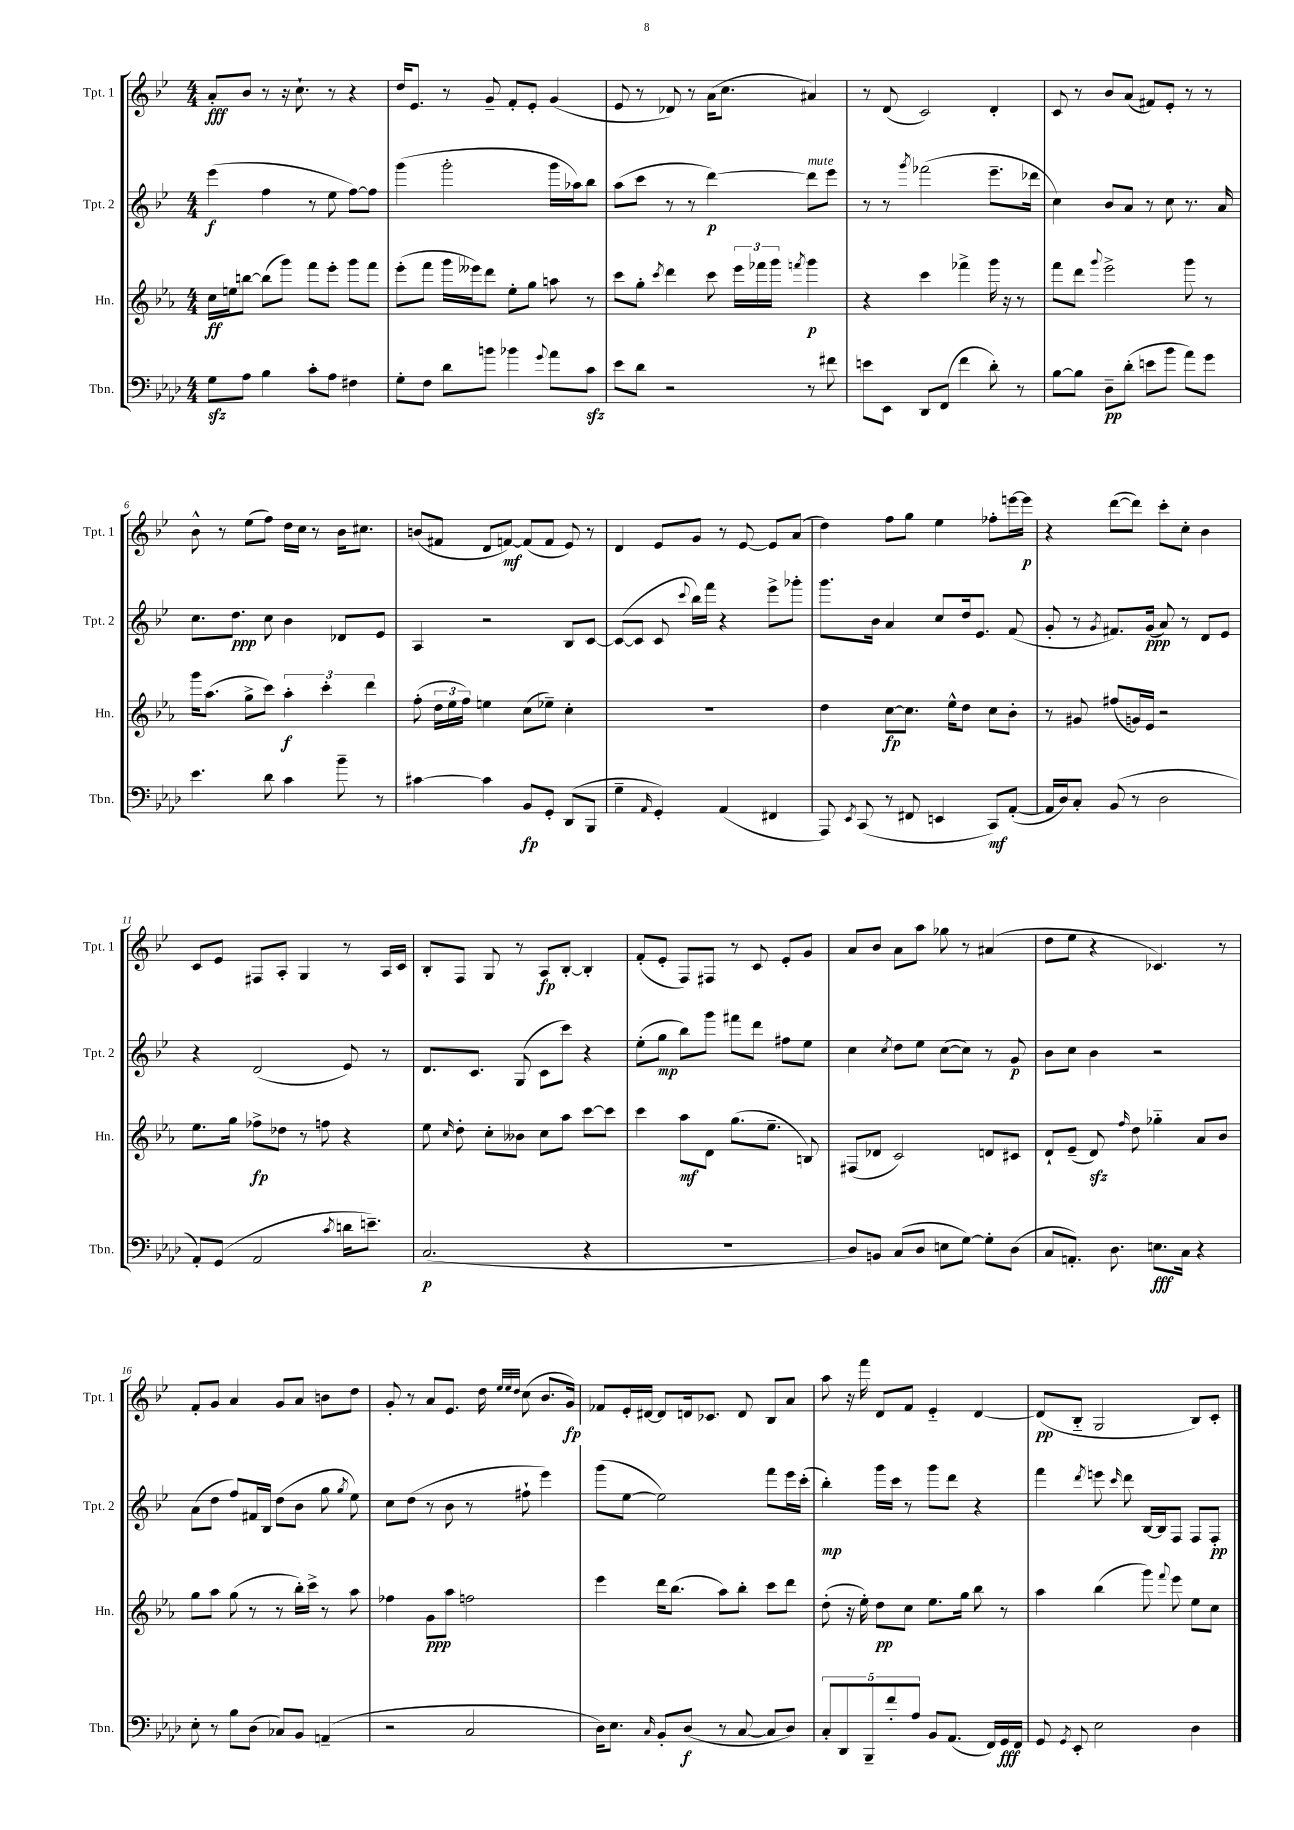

**kern	**dynam	**kern	**dynam	**kern	**dynam	**kern	**dynam
*part4	*part4	*part3	*part3	*part2	*part2	*part1	*part1
*staff4	*staff4	*staff3	*staff3	*staff2	*staff2	*staff1	*staff1
*I"Tbn.	*	*I"Hn.	*	*I"Tpt. 2	*	*I"Tpt. 1	*
*I'Tbn.	*	*I'Hn.	*	*I'Tpt. 2	*	*I'Tpt. 1	*
*clefF4	*	*clefG2	*	*clefG2	*	*clefG2	*
*k[b-e-a-d-]	*	*k[b-e-a-]	*	*k[b-e-]	*	*k[b-e-]	*
*M4/4	*	*M4/4	*	*M4/4	*	*M4/4	*
=1	=1	=1	=1	=1	=1	=1	=1
8Gzz\L	.	16cc\LL	ff	(4eee-\	f	8a'/L	fff
.	.	16een\J	.	.	.	.	.
8A-\J	.	[8bbn\J	.	.	.	8b-/J	.
4B-\	.	(8bb\L]	.	4ff\	.	8r	.
.	.	8ggg\J)	.	.	.	16r	.
.	.	.	.	.	.	8.cc`\	.
8c'\L	.	8fff\L	.	8r	.	.	.
8A-\J	.	8eee-'\J	.	8ee-\	.	8r	.
4F#X\	.	8ggg\L	.	[8ff\L)	.	4r	.
.	.	8fff\J	.	8ff\J]	.	.	.
=2	=2	=2	=2	=2	=2	=2	=2
8G'\L	.	(8eee-'\L	.	(4ggg\	.	16dd/KL	.
.	.	.	.	.	.	8.e-/J	.
8F\J	.	8fff\J	.	.	.	.	.
8d-\L	.	16ggg\LL	.	2ggg'\	.	8r	.
.	.	16eee--X\J)	.	.	.	.	.
8bn\J	.	8ddd\J	.	.	.	8g~/	.
4b-X\	.	8ee-'\L	.	.	.	8f'/L	.
.	.	8gg\J	.	.	.	8e-'/J	.
8qqg/	.	.	.	.	.	.	.
8a-\L	.	8aan\	.	16ggg\LL	.	(4g/	.
.	.	.	.	16aa-X\J)	.	.	.
8czz\J	.	8r	.	8bb-\J	.	.	.
=3	=3	=3	=3	=3	=3	=3	=3
8e-\L	.	8ccc\L	.	(8aa\L	.	8e-/	.
8d-\J	.	8gg'\J	.	8ccc\J	.	8r	.
.	.	8qccc/	.	.	.	.	.
2r	.	4ddd\	.	8r	.	8d-X/)	.
.	.	.	.	8r	.	8r	.
.	.	8ccc\	.	[4ddd\)	p	(16a\KL	.
.	.	.	.	.	.	8.cc\J	.
.	.	24eee-\LL	.	.	.	.	.
.	.	24fff-X\	.	.	.	.	.
.	.	24ggg\JJ	.	.	.	.	.
.	.	8qfffn/	.	.	.	.	.
!	!	!	!	!LO:TX:a:i:t=mute	!	!	!
8r	.	4ggg\	p	8ddd\L]	.	4a#X/)	.
8f#X\	.	.	.	8eee-\J	.	.	.
=4	=4	=4	=4	=4	=4	=4	=4
8en\L	.	4r	.	8r	.	8r	.
8EE-\J	.	.	.	8r	.	(8d/	.
.	.	.	.	8qggg/	.	.	.
8DD-/L	.	4ccc\	.	(2fff-X\	.	2c/)	.
(8FF/J	.	.	.	.	.	.	.
4f\	.	4fff-X^\	.	.	.	.	.
8d-'\)	.	16ggg\	.	8.eee-~\L	.	4d'/	.
.	.	16r	.	.	.	.	.
8r	.	8r	.	.	.	.	.
.	.	.	.	16ddd-X\Jk	.	.	.
=5	=5	=5	=5	=5	=5	=5	=5
[8B-\L	.	8fff\L	.	4cc\)	.	8c/	.
8B-\J]	.	8ddd\J	.	.	.	8r	.
.	.	8qqggg/	.	.	.	.	.
8D-~\L	pp	2eee-^\	.	8b-/L	.	8b-/L	.
(8d-'\J	.	.	.	8a/J	.	(8a/J	.
8en\L	.	.	.	8r	.	8f#X/L)	.
8b-\J	.	.	.	8cc\	.	8e-'/J	.
8a-\L)	.	8ggg\	.	8.r	.	8r	.
8g\J	.	8r	.	.	.	8r	.
.	.	.	.	16a/	.	.	.
!!LO:LB:g=z
=6	=6	=6	=6	=6	=6	=6	=6
4.e-\	.	16ggg\KL	.	8.cc\L	.	8b-^^\	.
.	.	(8.aa-\J	.	.	.	.	.
.	.	.	.	.	.	8r	.
.	.	.	.	8.dd\J	ppp	.	.
.	.	8gg^\L	.	.	.	(8ee-\L	.
8d-\	.	8ccc\J)	.	8cc\	.	8ff\J)	.
4c\	.	6aa-'\	f	4b-\	.	16dd\LL	.
.	.	.	.	.	.	16cc\JJ	.
.	.	.	.	.	.	8r	.
.	.	6ccc'\	.	.	.	.	.
8b-~\	.	.	.	8d-X/L	.	16b-\KL	.
.	.	.	.	.	.	8.cc#X\J	.
.	.	6ddd\	.	.	.	.	.
8r	.	.	.	8e-/J	.	.	.
=7	=7	=7	=7	=7	=7	=7	=7
[4c#X\	.	(8ff'\	.	4A/	.	(8bn/L	.
.	.	24dd\LL	.	.	.	8f#X/J	.
.	.	24ee-\	.	.	.	.	.
.	.	24ff\JJ)	.	.	.	.	.
4c#\]	.	4een\	.	2r	.	8d/L	.
.	.	.	.	.	.	[8fn/J)	mf
8BB-/L	fp	(8cc\L	.	.	.	(8f/L]	.
8GG'/J	.	8ee-X~\J)	.	.	.	8f/J	.
(8DD-/L	.	4cc'\	.	8B-/L	.	8e-/)	.
8BBB-/J	.	.	.	[8c/J	.	8r	.
=8	=8	=8	=8	=8	=8	=8	=8
4G~\	.	1r	.	(8c/L_	.	4d/	.
.	.	.	.	8c/J]	.	.	.
16qqAA-/	.	.	.	.	.	.	.
4GG'/)	.	.	.	8c/	.	8e-/L	.
.	.	.	.	8qqccc/	.	.	.
.	.	.	.	16bb-\LL)	.	8g/J	.
.	.	.	.	16fff\JJ	.	.	.
(4AA-/	.	.	.	4r	.	8r	.
.	.	.	.	.	.	[8e-/	.
4FF#X/	.	.	.	8eee-^\L	.	8e-/L]	.
.	.	.	.	8ggg-X'\J	.	(8a/J	.
=9	=9	=9	=9	=9	=9	=9	=9
8AAA-/)	.	4dd\	.	8.ggg\L	.	4dd\)	.
8qEE-/	.	.	.	.	.	.	.
(8CC/	.	.	.	.	.	.	.
.	.	.	.	16b-\Jk	.	.	.
8r	.	[8cc\L	fp	4a/	.	8ff\L	.
8FF#X/	.	8.cc\J]	.	.	.	8gg\J	.
4EEn/	.	.	.	8cc/L	.	4ee-\	.
.	.	16ee-^^\KL	.	.	.	.	.
.	.	8dd\J	.	16dd/k	.	.	.
.	.	.	.	8.e-/J	.	.	.
8CC/L)	mf	8cc\L	.	.	.	8ff-X'\L	.
([8AA-'/J	.	8b-'\J	.	(8f/	.	[16eeen\L	.
.	.	.	.	.	.	16eee\JJ]	p
=10	=10	=10	=10	=10	=10	=10	=10
16AA-/LL]	.	8r	.	8g'/	.	4r	.
16D-/J)	.	.	.	.	.	.	.
8C'/J	.	8g#X/	.	8r	.	.	.
.	.	.	.	8qg/	.	.	.
(8BB-/	.	(8ff#X/L	.	8.f#X/L)	.	([8ddd\L	.
8r	.	16gn/L)	.	.	.	8ddd\J])	.
.	.	16e-/JJ	.	(16g/Jk	ppp	.	.
2D-\	.	2r	.	8a/)	.	8ccc'\L	.
.	.	.	.	8r	.	8cc'\J	.
.	.	.	.	8d/L	.	4b-\	.
.	.	.	.	8e-/J	.	.	.
!!LO:LB:g=z
=11	=11	=11	=11	=11	=11	=11	=11
8AA-'/L)	.	8.ee-\L	.	4r	.	8c/L	.
(8GG/J	.	.	.	.	.	8e-/J	.
.	.	16gg\Jk	.	.	.	.	.
2AA-/	.	8ff-X^\L	fp	(2d/	.	8F#X/L	.
.	.	8dd-X\J	.	.	.	8A'/J	.
.	.	8r	.	.	.	4G/	.
.	.	8ffn\	.	.	.	.	.
8qc/	.	.	.	.	.	.	.
16dn\KL	.	4r	.	8e-/)	.	8r	.
8.en~\J)	.	.	.	.	.	.	.
.	.	.	.	8r	.	16A/LL	.
.	.	.	.	.	.	16c/JJ	.
=12	=12	=12	=12	=12	=12	=12	=12
(2.C/	p	8ee-\	.	8.d/L	.	8B-'/L	.
.	.	16qqcc/	.	.	.	.	.
.	.	8dd'\	.	.	.	8F/J	.
.	.	.	.	8.c/J	.	.	.
.	.	8cc'\L	.	.	.	8G/	.
.	.	8b--X\J	.	(8G/	.	8r	.
.	.	8cc\L	.	8c\L	.	8A/L	fp
.	.	8aa-\J	.	8ccc\J)	.	[8B-'/J	.
4r	.	[8ccc\L	.	4r	.	4B-'/]	.
.	.	8ccc\J]	.	.	.	.	.
=13	=13	=13	=13	=13	=13	=13	=13
1r	.	4ccc\	.	(8ee-'\L	.	(8f'/L	.
.	.	.	.	8gg\J	mp	8e-'/J	.
.	.	8aa-\L	mf	8bb-\L)	.	8F/L)	.
.	.	8d\J	.	8ggg\J	.	8F#X/J	.
.	.	(8.gg\L	.	8fff#X\L	.	8r	.
.	.	.	.	8ddd\J	.	8c/	.
.	.	8.ee-~\J	.	.	.	.	.
.	.	.	.	8ff#X\L	.	8e-'/L	.
.	.	8Bn/)	.	8ee-\J	.	8g/J	.
=14	=14	=14	=14	=14	=14	=14	=14
8D-/L)	.	(8F#X/L	.	4cc\	.	8a/L	.
8BBn/J	.	8d-X/J	.	.	.	8b-/J	.
.	.	.	.	8qcc/	.	.	.
(8C/L	.	2c/)	.	8dd\L	.	8a\L	.
8D-/J	.	.	.	8ee-\J	.	8aa\J	.
8En\L	.	.	.	([8cc\L	.	8gg-X\	.
[8G\J)	.	.	.	8cc\J])	.	8r	.
8G'\L]	.	8dn/L	.	8r	.	(4a#X/	.
(8D-\J	.	8c#X/J	.	8g/	p	.	.
=15	=15	=15	=15	=15	=15	=15	=15
8C/L	.	8d`/L	.	8b-\L	.	8dd\L	.
8.AAn'/J)	.	(8e-~/J	.	8cc\J	.	8ee-\J	.
.	.	8dzz/)	.	4b-\	.	4r	.
8.D-\	.	.	.	.	.	.	.
.	.	16qqff/	.	.	.	.	.
.	.	8dd\	.	.	.	.	.
8.En\L	fff	4gg-X\	.	2r	.	4.c-X/)	.
16C\Jk	.	.	.	.	.	.	.
4r	.	8a-/L	.	.	.	.	.
.	.	8b-/J	.	.	.	8r	.
!!LO:LB:g=z
=16	=16	=16	=16	=16	=16	=16	=16
8E-'\	.	8gg\L	.	(8a\L	.	8f'/L	.
8r	.	8aa-\J	.	8dd\J	.	8g/J	.
8B-\L	.	(8gg\	.	8ff/L)	.	4a/	.
(8D-\J	.	8r	.	16f#X/L	.	.	.
.	.	.	.	16B-/JJ	.	.	.
8C-X/L)	.	8r	.	(8dd\L	.	8g/L	.
8BB-/J	.	16bb-'\LL)	.	8b-\J	.	8a/J	.
.	.	16ccc^\JJ	.	.	.	.	.
(4AAn~/	.	8r	.	8gg\	.	8bn\L	.
.	.	.	.	8qgg/	.	.	.
.	.	8aa-\	.	8ee-\)	.	8dd\J	.
=17	=17	=17	=17	=17	=17	=17	=17
2r	.	4ff-X\	.	8cc\L	.	8g'/	.
.	.	.	.	(8dd\J	.	8r	.
.	.	8g\L	ppp	8r	.	8a/L	.
.	.	8aa-\J	.	8b-\	.	8.e-/J	.
2C/	.	2ffn\	.	8r	.	.	.
.	.	.	.	.	.	16dd\	.
.	.	.	.	.	.	32qqee-/LLL	.
.	.	.	.	.	.	32qqee-/	.
.	.	.	.	.	.	32qqdd/JJJ	.
.	.	.	.	8ff#X`\	.	(8cc\	.
.	.	.	.	4eee-\)	.	8.b-/L	.
.	.	.	.	.	.	16g/Jk)	fp
=18	=18	=18	=18	=18	=18	=18	=18
16D-\KL)	.	4eee-\	.	(8ggg\L	.	8f-X/L	.
8.E-\J	.	.	.	.	.	.	.
.	.	.	.	[8ee-\J	.	16e-'/L	.
.	.	.	.	.	.	[16d#X/JJ	.
16qqC/	.	.	.	.	.	.	.
8BB-'/L	.	16ddd\KL	.	2ee-\])	.	8d#/L]	.
.	.	(8.bb-\J	.	.	.	.	.
(8D-/J	f	.	.	.	.	16dn/k	.
.	.	.	.	.	.	8.c-X/J	.
8r	.	8aa-\L)	.	.	.	.	.
[8C/	.	8bb-'\J	.	.	.	8d/	.
8C/L]	.	8ccc\L	.	8fff\L	.	8B-/L	.
8D-/J)	.	8ddd\J	.	16eee-\L	.	8a/J	.
.	.	.	.	(16ccc'\JJ	.	.	.
=19	=19	=19	=19	=19	=19	=19	=19
10C'/L	.	(8dd'\	.	4bb-'\)	mp	8aa\	.
10DD-/	.	.	.	.	.	.	.
.	.	16r	.	.	.	16r	.
.	.	16ee-'\)	.	.	.	16fff\	.
10BBB-~/	.	.	.	.	.	.	.
.	.	8dd\L	pp	16ggg\LL	.	8d/L	.
10f'/	.	.	.	.	.	.	.
.	.	.	.	16ccc\JJ	.	.	.
.	.	8cc\J	.	8r	.	8f/J	.
10A-/J	.	.	.	.	.	.	.
8BB-/L	.	8.ee-\L	.	8ggg\L	.	4e-/	.
(8.AA-/J	.	.	.	8ddd\J	.	.	.
.	.	16gg\Jk	.	.	.	.	.
.	.	8bb-\	.	4r	.	[4d/	.
16FF/LL)	.	.	.	.	.	.	.
16GG/	fff	8r	.	.	.	.	.
16FF/JJ	.	.	.	.	.	.	.
=20	=20	=20	=20	=20	=20	=20	=20
8GG/	.	4aa-\	.	4fff\	.	(8d/L]	pp
8qGG/	.	.	.	.	.	.	.
8EE-'/	.	.	.	.	.	8B-/J	.
.	.	.	.	8qddd/	.	.	.
2E-\	.	(4bb-\	.	8eeen\	.	2G/	.
.	.	.	.	16qqccc/	.	.	.
.	.	.	.	8ddd\	.	.	.
.	.	8ggg\)	.	[16B-/LL	.	.	.
.	.	.	.	16B-/J]	.	.	.
.	.	8qqfff/	.	.	.	.	.
.	.	8eee-\	.	8F/J	.	.	.
4D-\	.	8ee-\L	.	8F/L	.	8B-/L)	.
.	.	8cc\J	.	8F'/J	pp	8c'/J	.
==	==	==	==	==	==	==	==
*-	*-	*-	*-	*-	*-	*-	*-
